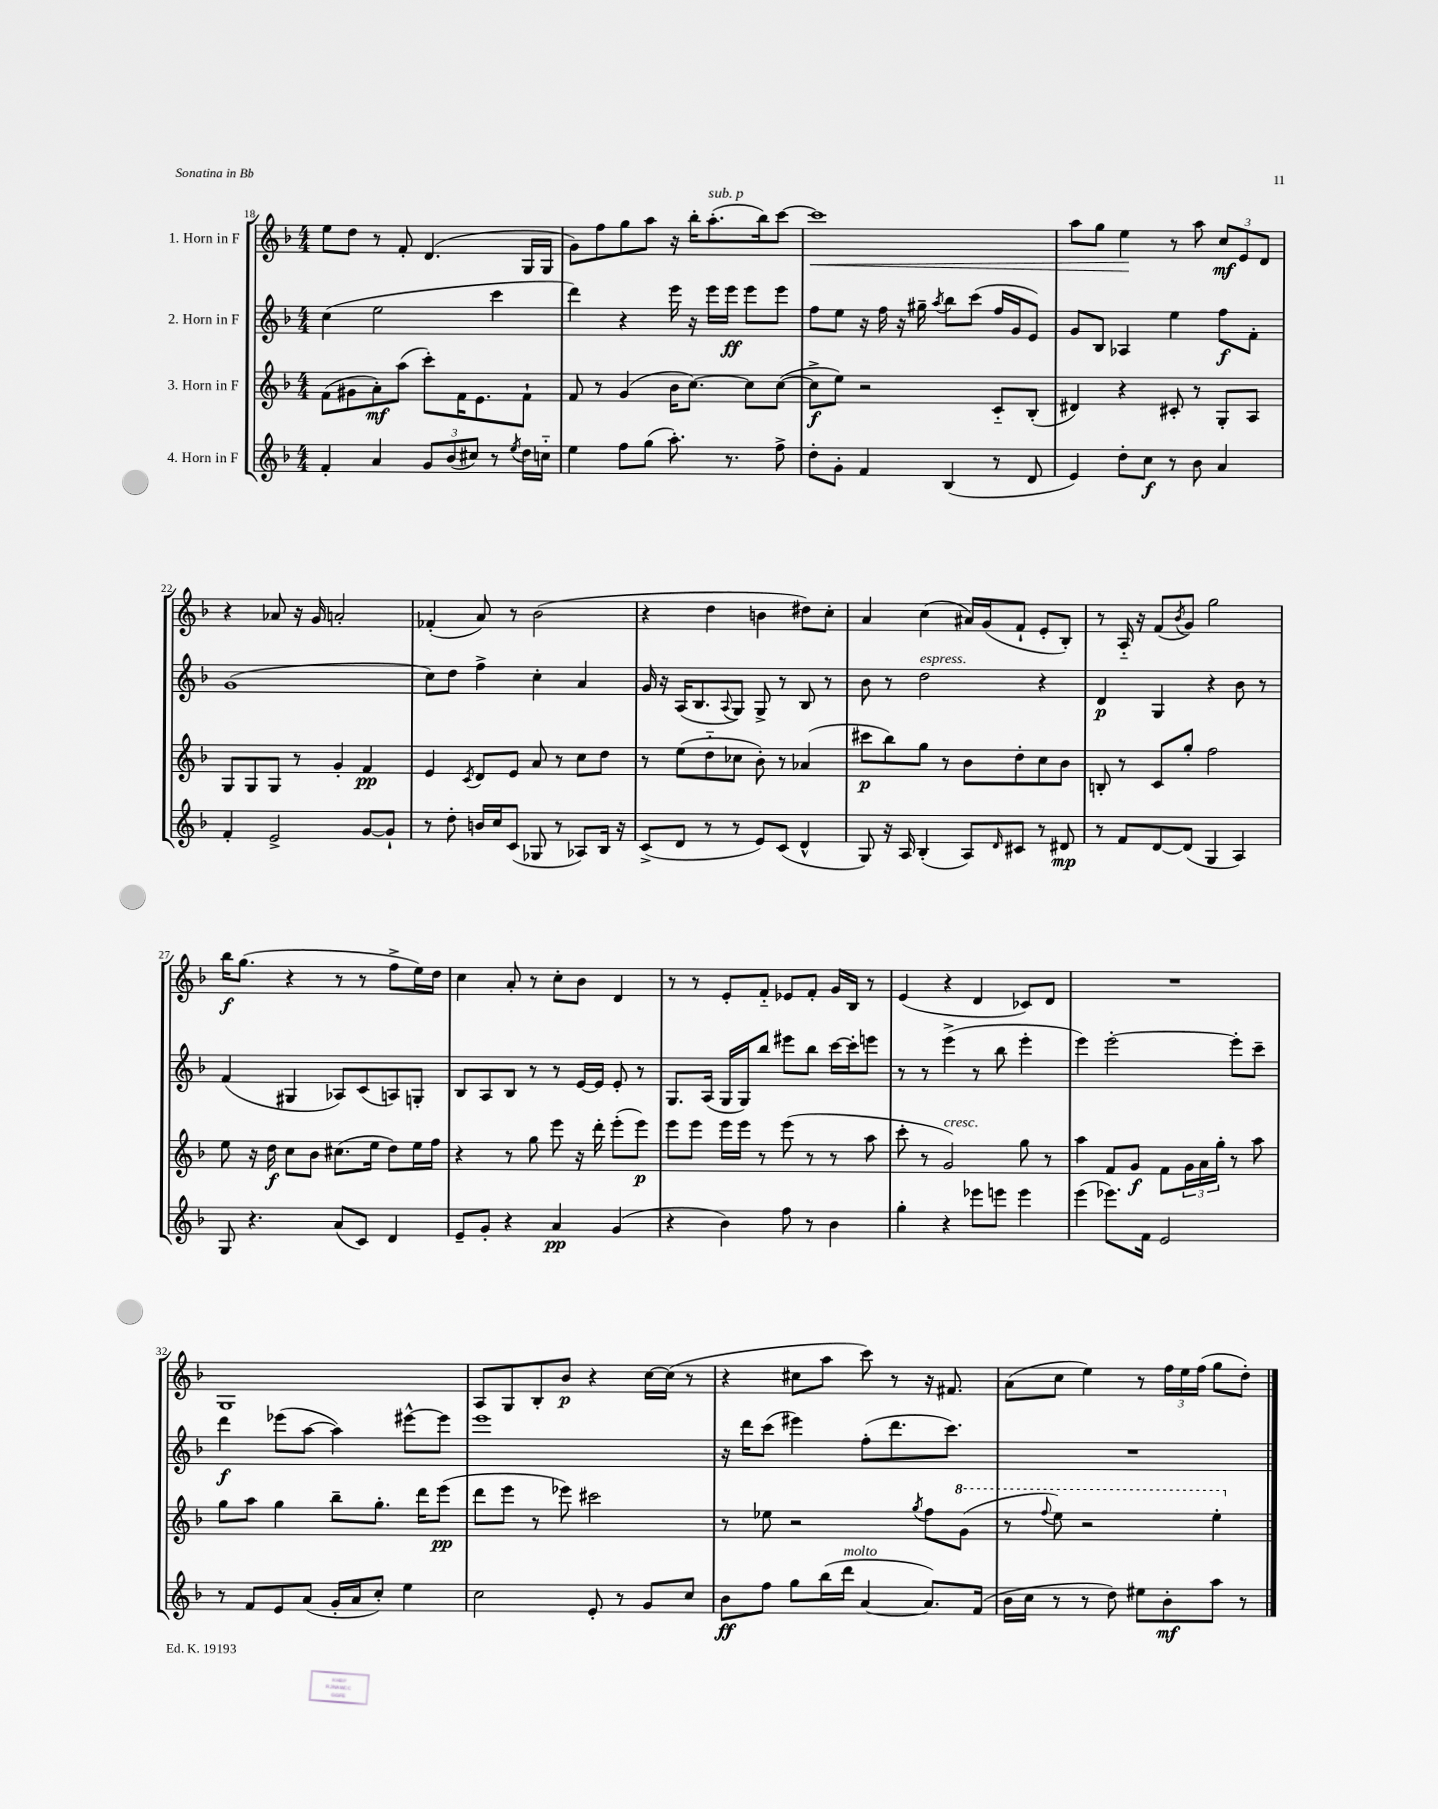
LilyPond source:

<<
\new StaffGroup <<
\new Staff = "s0" \with { instrumentName = "1. Horn in F" } {
    \clef treble \key f \major \numericTimeSignature \time 4/4
    e''8 d''8 r8 f'8-. d'4.( g16 g16 |
    g'8) f''8 g''8 a''8 r16 bes''16-. a''8.-.^\markup { \italic "sub. p" }( bes''16) c'''8~ |
    c'''1\< |
    a''8 g''8 e''4\! r8 a''8 \tuplet 3/2 { c''8\mf e'8 d'8 } |
    r4 aes'8 r16 g'16 a'2-. |
    fes'4-.( a'8) r8 bes'2( |
    r4 d''4 b'4 dis''8) c''8-. |
    a'4 c''4( ais'16) g'16( f'8-! e'8-. bes8-.) |
    r8 a16-_ r16 f'8( \acciaccatura { bes'8 } g'8) g''2 |
    bes''16\f g''8.( r4 r8 r8 f''8-> e''16) d''16 |
    c''4 a'8-. r8 c''8-. bes'8 d'4 |
    r8 r8 e'8-. f'8-_ ees'8 f'8-. g'16 bes16 r8 |
    e'4( r4 d'4 ces'8) d'8 |
    R1 |
    g1 |
    a8 g8 bes8-. bes'8\p r4 c''16~ c''16( r8 |
    r4 cis''8 a''8 c'''8) r8 r16 fis'8. |
    a'8( c''8 e''4) r8 \tuplet 3/2 { f''16 e''16 f''16( } g''8 d''8-.) \bar "|." |
}
\new Staff = "s1" \with { instrumentName = "2. Horn in F" } {
    \clef treble \key f \major \numericTimeSignature \time 4/4
    c''4( e''2 c'''4 |
    d'''4) r4 e'''16 r16 e'''16 e'''16\ff e'''8 e'''8 |
    f''8 e''8 r16 f''16 r16 gis''16-- \acciaccatura { a''8 } bes''8 c'''8( f''16 g'16 e'8) |
    g'8 bes8 aes4 e''4 f''8\f f'8-. |
    g'1( |
    c''8) d''8 f''4-> c''4-. a'4 |
    g'16 r16 a16( bes8. \appoggiatura { a8 } g8) g8-> r8 bes8 r8 |
    bes'8 r8 d''2^\markup { \italic "espress." } r4 |
    d'4\p g4 r4 bes'8 r8 |
    f'4( gis4 aes8) c'8( a8) g8-. |
    bes8 a8 bes8 r8 r8 e'16~ e'16 e'8-. r8 |
    g8. a16( g16 g16) bes''8 eis'''8 bes''8 c'''16~ c'''16-. e'''8 |
    r8 r8 e'''4->( r8 bes''8 e'''4-. |
    e'''4) e'''2~-. e'''8-. c'''8-- |
    d'''4\f ees'''8( a''8~ a''4) eis'''8~-^ eis'''8 |
    e'''1 |
    r16 d'''16 c'''8( eis'''4) f''8-.( d'''8. c'''8.) |
    R1 \bar "|." |
}
\new Staff = "s2" \with { instrumentName = "3. Horn in F" } {
    \clef treble \key f \major \numericTimeSignature \time 4/4
    f'8( gis'8 a'8-.\mf) a''8( c'''8-.) f'16 e'8. f'8-! |
    f'8 r8 g'4( bes'16 c''8.~) c''8 c''8~( |
    c''8->\f e''8) r2 c'8-_ bes8-.( |
    dis'4) r4 cis'8-. r8 g8-. a8 |
    g8 g8 g8 r8 g'4-. f'4\pp |
    e'4 \acciaccatura { c'8 } d'8 e'8 a'8 r8 c''8 d''8 |
    r8 e''8( d''8-_ ces''8 bes'8-.) r8 aes'4( |
    cis'''8\p bes''8) g''8 r8 bes'8 d''8-. c''8 bes'8 |
    b8-. r8 c'8 g''8-. f''2 |
    e''8 r16 d''16\f c''8 bes'8 cis''8.( e''16 d''8) e''16 f''16 |
    r4 r8 g''8 e'''8 r16 d'''16-. e'''8-.( e'''8\p) |
    e'''8 e'''8 e'''16 e'''16 r8 e'''8( r8 r8 a''8 |
    c'''8-. r8 g'2^\markup { \italic "cresc." }) g''8 r8 |
    a''4 f'8 g'8\f f'8 \tuplet 3/2 { g'16 a'16 g''16-. } r8 a''8 |
    g''8 a''8 g''4 bes''8-- g''8.-. d'''16 e'''8\pp( |
    d'''8 e'''8 r8 ees'''8) cis'''2 |
    r8 ees''8 r2 \acciaccatura { g''8 } f''8 \ottava #1 g''8( |
    r8 \appoggiatura { f'''8 } e'''8) r2 e'''4-. \ottava #0 \bar "|." |
}
\new Staff = "s3" \with { instrumentName = "4. Horn in F" } {
    \clef treble \key f \major \numericTimeSignature \time 4/4
    f'4-. a'4 \tuplet 3/2 { g'8 bes'8( cis''8) } r8 \acciaccatura { e''8 } d''16 c''16-_ |
    e''4 f''8 g''8( a''8.-.) r8. f''8-> |
    d''8-. g'8-. f'4 bes4( r8 d'8 |
    e'4) d''8-. c''8\f r8 bes'8 a'4 |
    f'4-. e'2-> g'8~ g'8-! |
    r8 d''8-. b'16 c''16 c'8( ges8 r8 aes8) bes16 r16 |
    c'8->( d'8 r8 r8 e'8) c'8( d'4-^ |
    g8) r16 a16 bes4-.( a8) \grace { d'16 } cis'8 r8 dis'8\mp |
    r8 f'8 d'8~ d'8( g4 a4) |
    g8 r4. a'8( c'8) d'4 |
    e'8-- g'8-. r4 a'4\pp g'4( |
    r4 bes'4) f''8 r8 bes'4 |
    g''4-. r4 ees'''8 e'''8 e'''4 |
    e'''4( ees'''8.) f'16 e'2 |
    r8 f'8 e'8 a'8( g'16-. a'16 c''8-.) e''4 |
    c''2 e'8-. r8 g'8 c''8 |
    bes'8\ff f''8 g''8 bes''16( d'''16^\markup { \italic "molto" } a'4~ a'8.) f'16( |
    bes'16 c''16 r8 r8 d''8) eis''8 bes'8-.\mf a''8 r8 \bar "|." |
}
>>
>>
\layout { \context { \Score currentBarNumber = #18 } }
